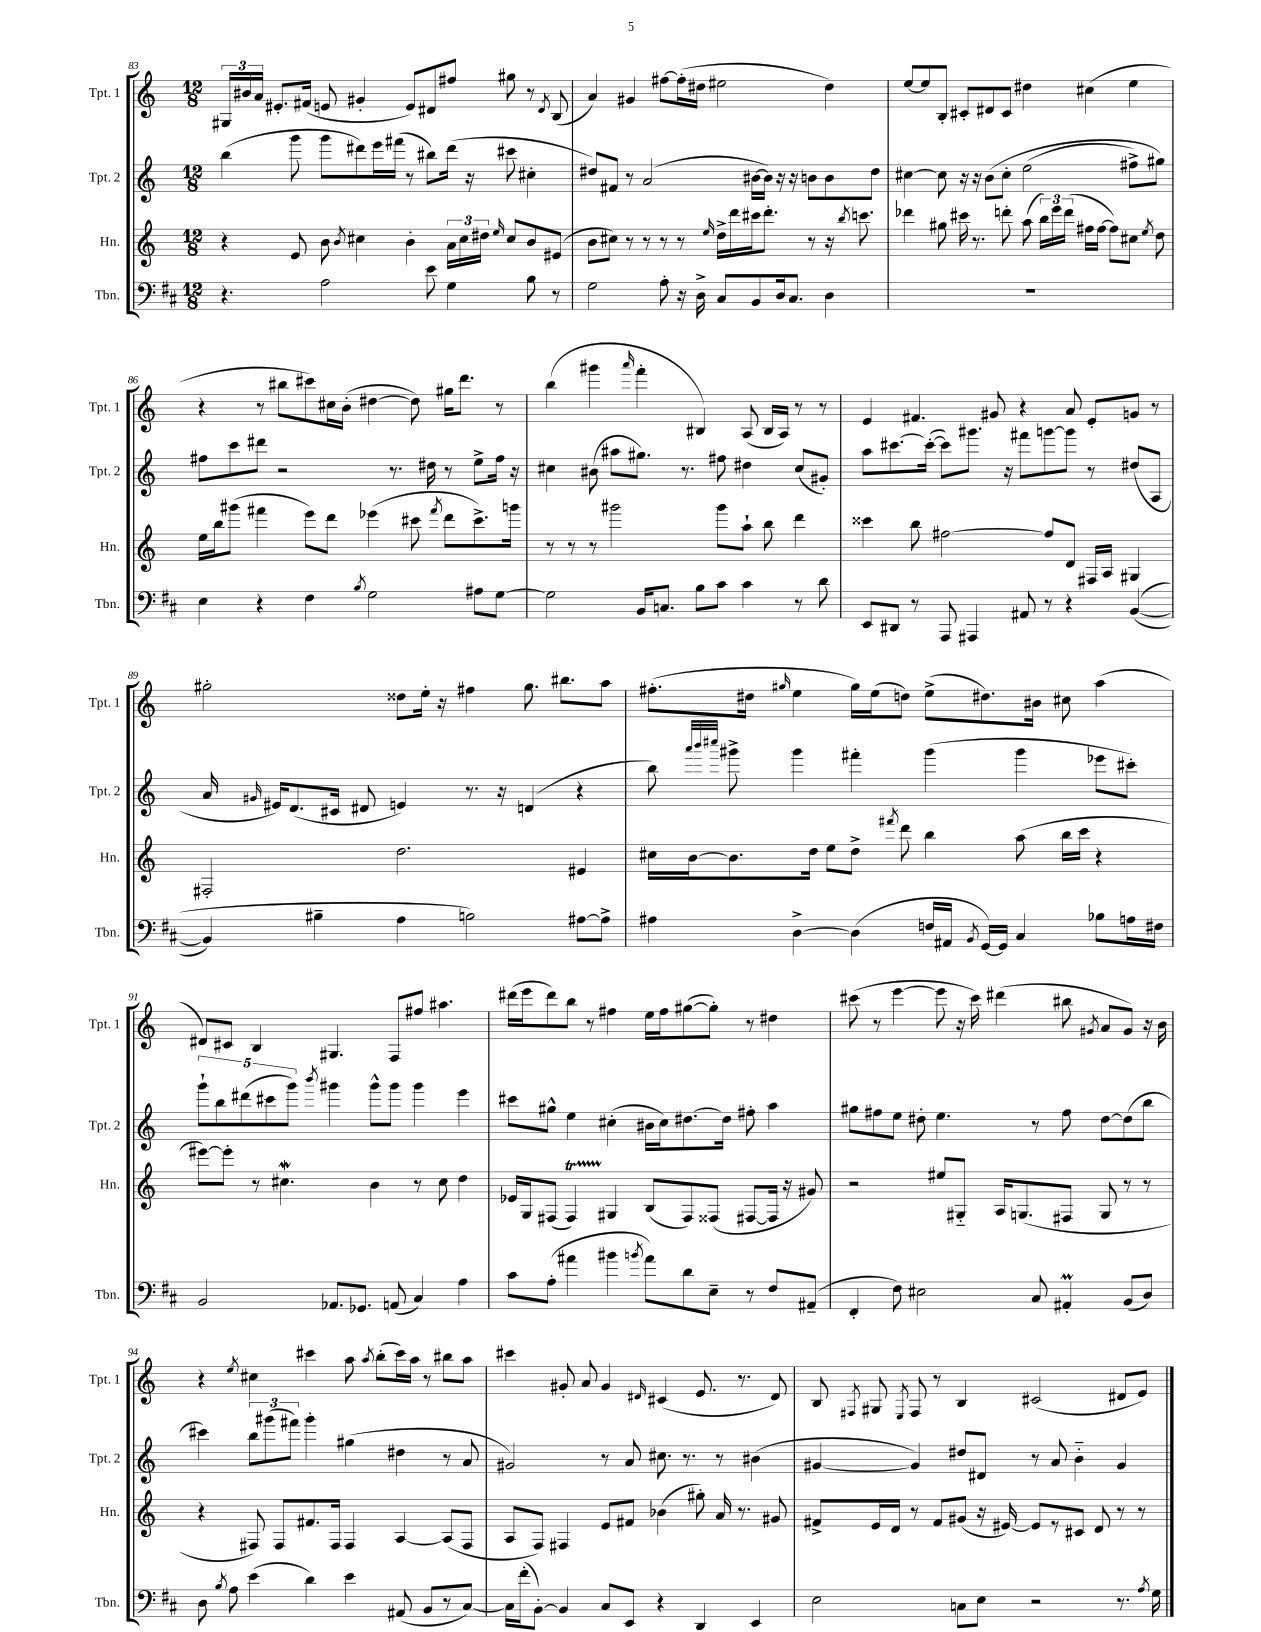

**kern	**kern	**kern	**kern
*part4	*part3	*part2	*part1
*staff4	*staff3	*staff2	*staff1
*I"Tbn.	*I"Hn.	*I"Tpt. 2	*I"Tpt. 1
*I'Tbn.	*I'Hn.	*I'Tpt. 2	*I'Tpt. 1
*clefF4	*clefG2	*clefG2	*clefG2
*k[f#c#]	*k[]	*k[]	*k[]
*M12/8	*M12/8	*M12/8	*M12/8
=83	=83	=83	=83
4.r	4r	(4bb\	24G#X/LL
.	.	.	24b#X/
.	.	.	24a/JJ
.	.	.	8.e#X'/L
.	8e/	8ggg\	.
.	.	.	(16f#X/Jk
2A\	8b\	8ggg\L	8en/
.	8qb/	.	.
.	4cc#X\	8ddd#X\)	4g#X'/
.	.	16eee\L	.
.	.	(16fff#X\JJ	.
.	4b'\	8r	8e/L)
8e\	.	8bb#X\L)	8d#X/
4G\	24a\LL	(16ddd#\Jk	8ff#X/J
.	24cc#\	.	.
.	.	16r	.
.	24dd#X\JJ	.	.
.	16qqee/	.	.
.	8cc#/L	8ccc#X\	8gg#X\
8B\	8b/	4cc#X'\	8r
.	.	.	8qd#/
8r	(8e#X/J	.	(8B/
=84	=84	=84	=84
2G\	8b\L	8dd#X/L)	4a/)
.	8cc#X\J)	8f#X/J	.
.	8r	8r	4g#X/
.	8r	(2a/	.
8A'\	8r	.	[8ff#X\L
16r	8r	.	(16ff#'\L]
16D^\	.	.	16dd#X\JJ
.	16qqee/	.	.
8C#/L	16dd^\LL	.	2ee#X\
.	16ddd\	.	.
8BB/	16ccc#X\J	[16b#X\LL	.
.	8.ddd'\J	16b#\JJ])	.
16D/k	.	16r	.
8.C#/J	.	16r	.
.	8r	8bn\L	.
4D\	16r	8b\	4dd#\)
.	8qbb/	.	.
.	8.cccn\	.	.
.	.	8dd#\J	.
=85	=85	=85	=85
1.r	4ddd-X\	[4cc#X\	[8ee/L
.	.	.	8ee/]
.	8gg#X\	8cc#\]	8B'/J
.	16ccc#X\	16r	8c#X'/L
.	8.r	16r	.
.	.	(8b\L	8d#X/
.	8dddn'\	8cc#'\J	8c#/J
.	(8aa\	(2ee\	4dd#X\
.	24bb\LL)	.	.
.	24eee\	.	.
.	(24ddd\JJ	.	.
.	16ff#X\LL	.	(4cc#X\
.	[16ff#\JJ	.	.
.	8ff#\L])	.	.
.	8cc#X\J	8ff#X^\L)	4ee\
.	8qee/	.	.
.	8dd\	8gg#X\J)	.
!!LO:LB:g=z
=86	=86	=86	=86
4E\	16ee\LL	8ff#X\L	4r
.	16bb\J	.	.
.	(8ggg#X\J	8ccc\	.
4r	4fff#X\	8ddd#X\J	8r
.	.	2r	8bb#X\L
4F#\	8eee\L)	.	8ccc#X\)
.	8ddd\J	.	16cc#X\L
.	.	.	(16b'\JJ
8qB/	.	.	.
2G\	(4eee-X\	.	[4dd#X\
.	.	8.r	.
.	8ccc#X\	.	8dd#\])
.	.	16dd#X\	.
.	8qfff#/	.	.
.	8ddd\L	8r	16gg#X\KL
.	.	.	8.ddd\J
8A#X\L	8.ccc#^\)	8ee^\L	.
[8G\J	.	16ff#\Jk	8r
.	16gggn\Jk	16r	.
=87	=87	=87	=87
2G\]	8r	4cc#X\	(4bb\
.	8r	.	.
.	8r	(8b#X\	4ggg#X\
.	2ggg#X\	8aa#X\L	.
.	.	.	16qqaaa/
16BB/KL	.	8.gg#X\J)	4fff'\
8.Cn/J	.	.	.
.	.	8.r	.
8B\L	.	.	4B#X/)
8c#\J	8ggg#\L	8ff#X\	.
4c#\	8aa`\J	4dd#X\	(8A/
.	8bb\	.	16B#/LL
.	.	.	16A/JJ)
8r	4ddd\	(8cc#/L	8r
8d\	.	8g#X'/J)	8r
=88	=88	=88	=88
8EE/L	4ccc##X\	8aa\L	4e/
8DD#X/J	.	[8.ccc#X\	.
8r	8bb\	.	4.f#X/
.	.	(16ccc#'\Jk_	.
8AAA/	[2ff#X\	8ccc#\L])	.
4AAA#X/	.	8.ggg#X\J	.
.	.	.	8g#X/
.	.	16r	.
8AA#X/	.	8fff#X\L	4r
8r	8ff#/L]	[8gggn\	.
4r	8d/J	8ggg\J]	8a/
.	16F#X/LL	8r	8e'/L
.	16A/JJ	.	.
(([4BB/	4G#X/	(8dd#X/L	8gn/J
.	.	8A/J	8r
!!LO:LB:g=z
=89	=89	=89	=89
4BB/])	2F#X'/	16a/	2gg#X'\
.	.	16qqg#X/	.
.	.	16e#X/KL)	.
.	.	(8.d/	.
4B#X~\	.	.	.
.	.	16c#X/Jk	.
.	.	8d#X/	.
4A\	2.dd\	4en/)	8dd##X\L
.	.	.	16ee'\Jk
.	.	.	16r
2Bn\)	.	8.r	4ff#X\
.	.	16r	.
.	.	(4dn/	8.gg#\
.	.	.	8.bb#X\L
[8A#X\L	4e#X/	4r	.
8A#^\J]	.	.	8aa\J
=90	=90	=90	=90
4A#X\	16cc#X\LL	8bb\)	(8.ff#X'\L
.	[16b\J	.	.
.	.	32qqaaa/LLL	.
.	.	32qqbbb/	.
.	.	32qqcccc#X/JJJ	.
.	8.b\]	8ggg#X^\	.
.	.	.	16dd#X\Jk
.	.	.	16qqgg#X/
[4D^\	.	4ggg#\	4ee\
.	16dd\Jk	.	.
.	8ee\L	.	.
(4D\]	8dd^\J	4fff#X'\	16gg#\LL)
.	.	.	(16ee\J
.	8qfff#X/	.	.
.	8ddd\	.	8ddn\J)
16Fn/LL	4bb\	(4ggg#\	(8ee^\L
16AA#X/JJ	.	.	.
8qBB/	.	.	.
[16GG/LL)	.	.	8.dd#X\)
16GG/JJ]	.	.	.
4C#/	(8aa\	4ggg#\	.
.	.	.	16b#X\Jk
.	16bb\LL	.	8cc#X\
.	16ccc\JJ	.	.
8B-X\L	4r	8eee-X\L	(4aa\
16An\L	.	8ccc#X'\J)	.
16F#X\JJ	.	.	.
!!LO:LB:g=z
=91	=91	=91	=91
2BB/	[8eee#X\L)	10ggg`\L	8d#X/L)
.	.	10bb\	.
.	8eee#'\J]	.	8c#X/J
.	.	(10ddd#X\	.
.	8r	.	4B/
.	.	10ccc#X\	.
.	4.cc#XW\	.	.
.	.	10ggg\J)	.
.	.	8qbbb/	.
8.AA-X/L	.	4ggg#X\	4.G#X/
8.GG-X/J	.	.	.
.	4b\	8ggg#^^\L	.
(8AAn/	.	8ggg#\J	8F/L
4C#/)	8r	4ggg#\	8ff#X/J
.	8cc#\	.	4.aa#X\
4A\	4dd\	4eee\	.
=92	=92	=92	=92
8c#\L	16e-X/LL	8ccc#X\L	(16ddd#X\LL
.	16G/J	.	16eee\J
(8A'\J	(8F#X/J	8gg#X^^\J	8ddd#\)
4a#X\	4F#t/)	4ee\	8bb\J
.	.	.	8r
4b#X\	4G#X/	(4cc#X'\	4ff#X\
8qbn/	.	.	.
8a#\L)	(8B/L	16b#X\LL	16ee\LL
.	.	16cc#\J)	16ff#\J
8d\	8F#/)	[8.dd#X\	([8gg#X\
8E~\J	(8F##X/J	.	8gg#'\J])
.	.	16dd#\Jk]	.
8r	[8F#X/L	8ff#X'\	8r
8F#/L	16F#/Jk]	4aa\	4dd#X\
.	16r	.	.
(8AA#X~/J	8g#X/)	.	.
=93	=93	=93	=93
4FF#'/	2r	8gg#X\L	(8ccc#X\
.	.	8ff#X\	8r
8F#\)	.	8ee\J	[4eee\
2E#X\	.	8dd#X'\	.
.	8ee#X/L	4.ee\	8eee\]
.	8G#X/J	.	16r
.	.	.	16ccc#\)
.	16A/KL	.	(4ddd#X\
.	(8.Gn/	.	.
8C#/	.	8r	.
4AA#Xm'/	8F#X/J	8ff#\	8bb#X\
.	.	.	8qg#X/
.	8G/	[8dd#\L	8a/L
(8BB/L	8r	(8dd#\]	8g#/J)
8D/J)	8r	8bb\J	16r
.	.	.	16b\
!!LO:LB:g=z
=94	=94	=94	=94
8D\	4r	4ccc#X\)	4r
8qB/	.	.	.
8A\	.	.	.
.	.	.	8qee/
(4e\	8F#X/)	12bb\L	4cc#X\
.	.	(12ggg#X\	.
.	8F#/L	.	.
.	.	12fff#X\J)	.
4d\)	8.f#X/	4ggg#'\	4ccc#X\
.	16F#/Jk	.	.
4e\	4F#/	(4gg#X\	8aa\
.	.	.	8qaa/
.	.	.	(8bb'\L
(8AA#X/	[4A/	4dd#X\	16ccc#\L)
.	.	.	16aa\JJ
8BB/L	.	.	8r
8r	(8A/L]	8r	8bb#X\L
[8C#/J)	8F#/J	8a/	8aa\J
=95	=95	=95	=95
16C#\LL]	8A/L	2g#X/)	4ccc#X\
(16f#'\J	.	.	.
[8BB'\J)	8F/J)	.	.
4BB/]	4F#X/	.	8g#X'/
.	.	.	8a/
8C#/L	8e/L	8r	4g#/
8EE/J	8f#X/J	8a/	.
.	.	.	16qqd#X/
4r	(4b-X\	8.cc#X\	(4c#X/
.	.	8.r	.
4DD/	8gg#X'\)	.	8.e/
.	16a/	8r	.
.	8.r	.	8.r
4EE/	.	(4b#X\	.
.	8g#X/	.	8d#/)
=96	=96	=96	=96
2E\	8f#X^/L	[4g#X/	8B/
.	.	.	8qF#X/
.	16e/L	.	8G#X/
.	16d/JJ	.	.
.	.	.	8qE/
.	8r	4g#/])	8F#/
.	8f#/L	.	8r
8Cn\L	(8g#X/J	8dd#X/L	4B/
8E\J	16r	8d#X/J	.
.	[16e#X/)	.	.
2r	8e#/L]	8r	(2c#X/
.	8r	8a/	.
.	8c#X/J	4b\	.
.	8d/	.	.
8.r	8r	4g#/	8d#X/L
.	8r	.	8e/J)
8qA/	.	.	.
16G\	.	.	.
==	==	==	==
*-	*-	*-	*-
